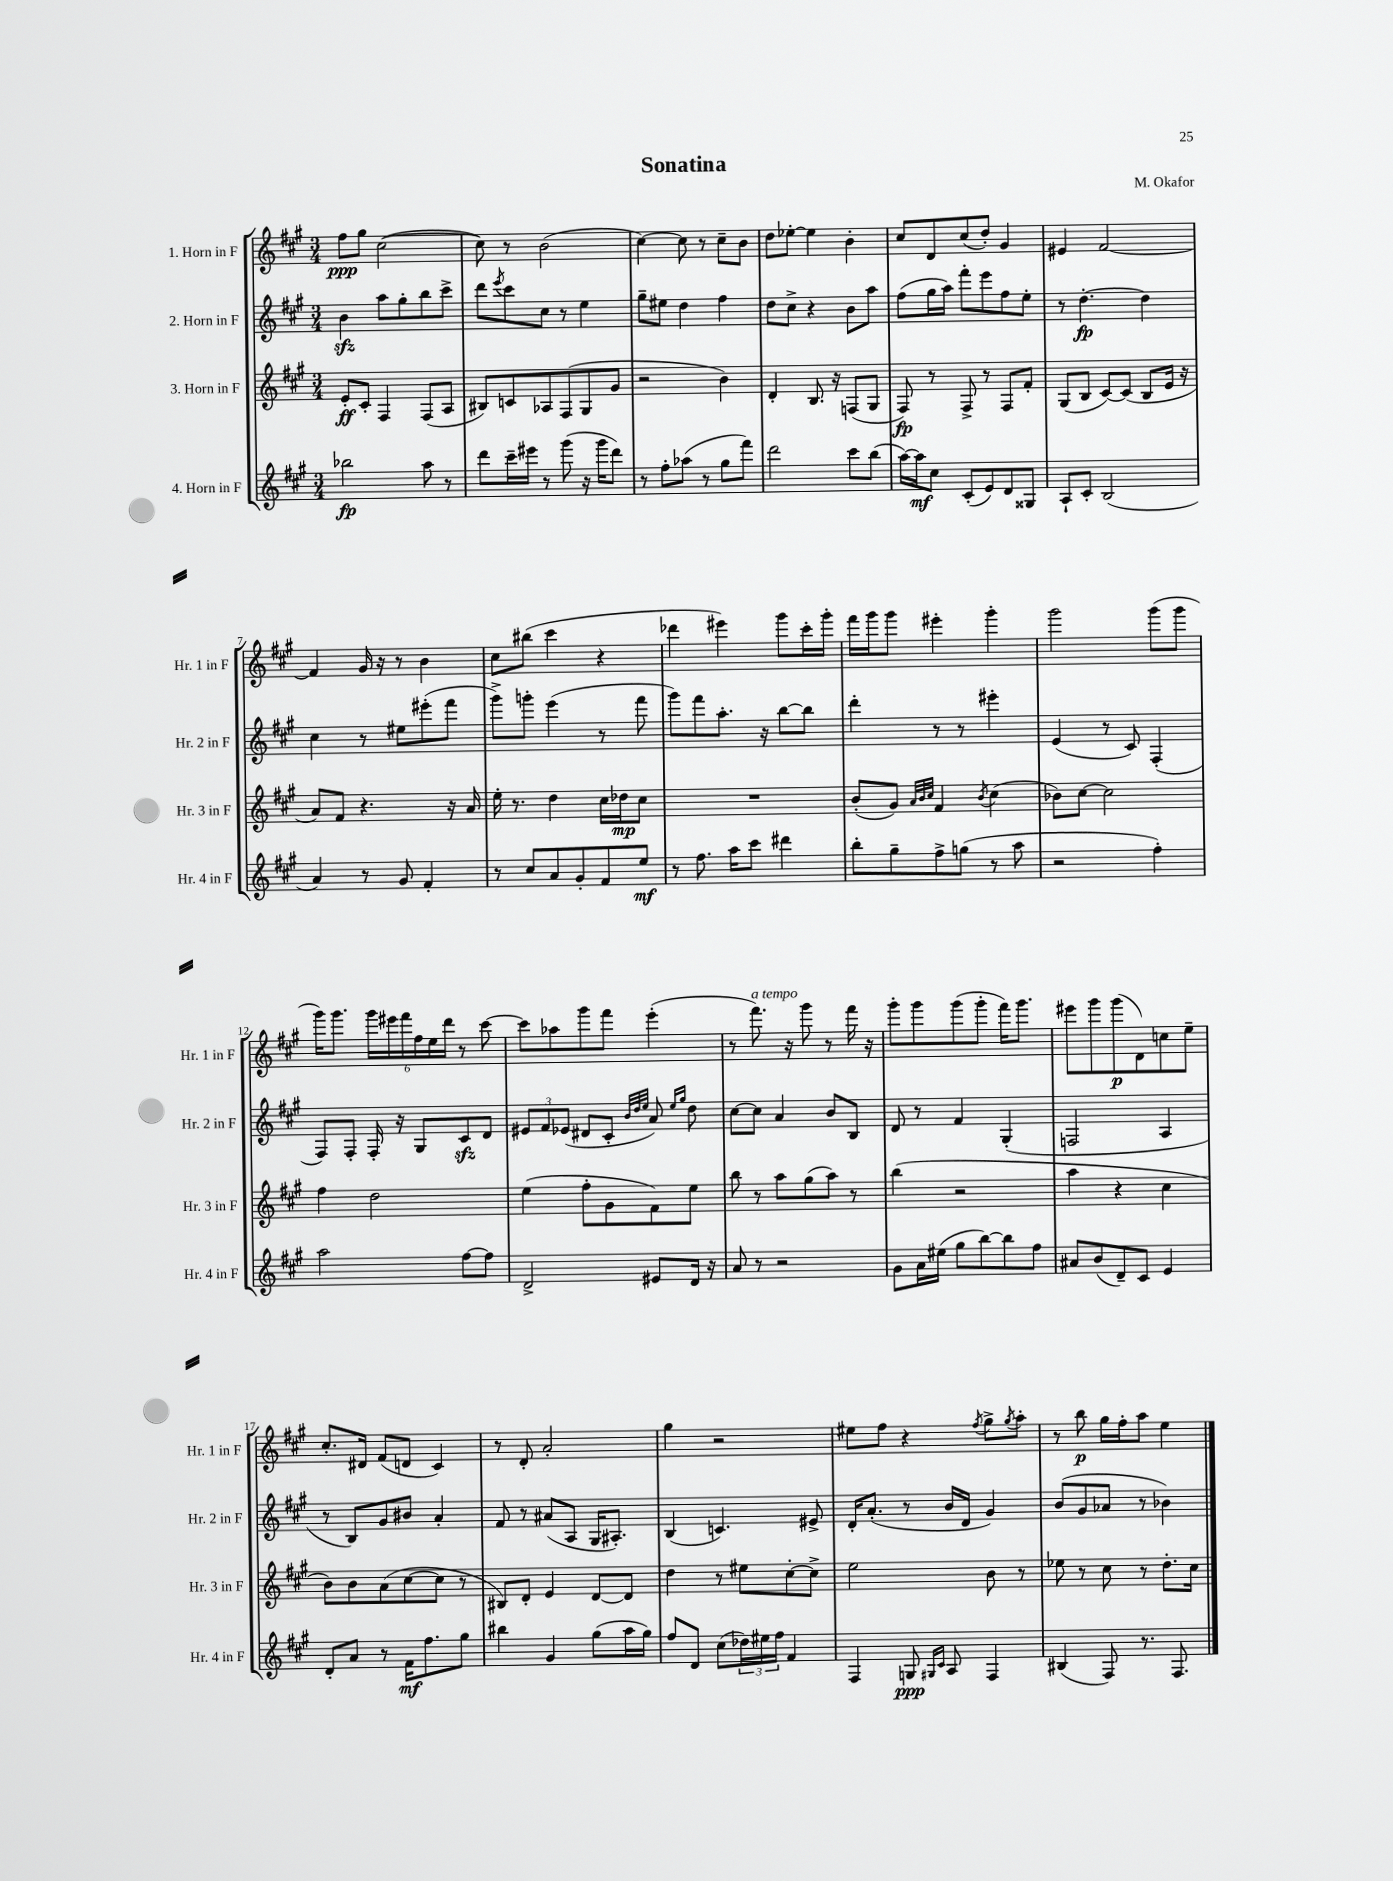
\header { title = "Sonatina" composer = "M. Okafor" }
<<
\new StaffGroup <<
\new Staff = "s0" \with { instrumentName = "1. Horn in F" shortInstrumentName = "Hr. 1 in F" } {
    \clef treble \key a \major \numericTimeSignature \time 3/4
    fis''8\ppp gis''8 cis''2~( |
    cis''8) r8 b'2( |
    cis''4~) cis''8 r8 cis''8-- b'8 |
    d''8 ees''8~-. ees''4 b'4-. |
    cis''8 d'8 cis''8( d''8-.) gis'4 |
    eis'4 fis'2~ |
    fis'4 gis'16 r16 r8 b'4 |
    cis''8 bis''8( cis'''4 r4 |
    des'''4 eis'''4) gis'''8 cis'''16-. gis'''16-. |
    fis'''16 gis'''16 gis'''8 eis'''4-. gis'''4-. |
    gis'''2 gis'''8( gis'''8 |
    gis'''16) gis'''8. \tuplet 6/4 { gis'''16 eis'''16 fis'''16 fis''16 e''16 d'''16 } r8 cis'''8~ |
    cis'''8 aes''8 gis'''8 fis'''8 e'''4-.( |
    r8 fis'''8.^\markup { \italic "a tempo" }) r16 gis'''8 r8 fis'''16 r16 |
    gis'''8-. gis'''8 gis'''8( gis'''8-. fis'''16) gis'''8. |
    eis'''8 gis'''8 gis'''8\p( d'8) c''8 e''8-- |
    cis''8.-. dis'16 fis'8( d'8 cis'4) |
    r8 d'8-. a'2-. |
    gis''4 r2 |
    eis''8 fis''8 r4 \acciaccatura { fis''8 } gis''8-> \acciaccatura { gis''8 } a''8-. |
    r8 b''8\p gis''16 fis''16-. a''8 e''4 \bar "|." |
}
\new Staff = "s1" \with { instrumentName = "2. Horn in F" shortInstrumentName = "Hr. 2 in F" } {
    \clef treble \key a \major \numericTimeSignature \time 3/4
    b'4\sfz a''8 gis''8-. b''8 cis'''8-> |
    d'''8 \acciaccatura { e'''8 } cis'''8 cis''8 r8 e''4 |
    gis''8-- eis''8 d''4 fis''4 |
    d''8 cis''8-> r4 b'8 a''8 |
    fis''8( gis''16 a''16) fis'''8-. e'''8 fis''8 e''8-. |
    r8 d''4.~-.\fp d''4 |
    cis''4 r8 eis''8 eis'''8-.( fis'''8 |
    gis'''8->) g'''8-. e'''4( r8 fis'''8 |
    gis'''8) fis'''8 a''8.-. r16 b''8~ b''8 |
    d'''4-. r8 r8 eis'''4-. |
    e'4( r8 cis'8) fis4-.( |
    fis8) fis8-. fis16-. r16 gis8 cis'8\sfz d'8 |
    \tuplet 3/2 { eis'8 fis'8 ees'8( } dis'8 cis'8-. \grace { b'32 d''32 e''32 } a'8) \grace { e''16 gis''16 } d''8 |
    cis''8~ cis''8 a'4 b'8 b8 |
    d'8 r8 fis'4 gis4-.( |
    f2 a4 |
    r8 b8) gis'8 bis'8 a'4-. |
    fis'8 r8 ais'8( a8 gis16 ais8.-.) |
    b4( c'4.) eis'8-> |
    d'16-. a'8.-.( r8 b'16 d'16 gis'4) |
    b'8( gis'8 aes'8 r8 bes'4) \bar "|." |
}
\new Staff = "s2" \with { instrumentName = "3. Horn in F" shortInstrumentName = "Hr. 3 in F" } {
    \clef treble \key a \major \numericTimeSignature \time 3/4
    e'8-.\ff cis'8-. fis4 fis8( a8 |
    bis8) c'8 aes8 fis8( gis8 gis'8 |
    r2 b'4) |
    d'4-. b8. r16 f8( gis8 |
    fis8\fp) r8 fis8-> r8 fis8 fis'8-. |
    gis8( b8 cis'8~) cis'8( b8 e'16 r16 |
    a'8) fis'8 r4. r16 a'16 |
    e''16-. r8. d''4 cis''16 des''16\mp cis''8 |
    R2. |
    b'8-.( gis'8) \grace { a'32 b'32 cis''32 } fis'4 \acciaccatura { b'8 } cis''4( |
    bes'8) cis''8~ cis''2 |
    fis''4 d''2 |
    e''4( fis''8-. gis'8 fis'8) e''8 |
    b''8 r8 a''8 gis''8( a''8) r8 |
    b''4( r2 |
    a''4 r4 cis''4 |
    b'8) b'8 a'8( cis''8~ cis''8 r8 |
    bis8) d'8-. e'4 d'8~ d'8 |
    d''4 r8 eis''8 cis''8~-. cis''8-> |
    e''2 b'8 r8 |
    ees''8 r8 cis''8 r8 d''8.-. cis''16 \bar "|." |
}
\new Staff = "s3" \with { instrumentName = "4. Horn in F" shortInstrumentName = "Hr. 4 in F" } {
    \clef treble \key a \major \numericTimeSignature \time 3/4
    bes''2\fp a''8 r8 |
    d'''8 cis'''16-- eis'''16 r8 gis'''8( r16 gis'''16 d'''8) |
    r8 fis''8-. aes''8( r8 gis''8 fis'''8) |
    d'''2 cis'''8 b''8( |
    a''16~) a''16\mf cis''8 cis'8-.( e'8) d'8 gisis8 |
    a8-! cis'8-. b2( |
    a'4) r8 gis'8 fis'4-. |
    r8 cis''8 a'8 gis'8-. fis'8 e''8\mf |
    r8 fis''8. a''16 cis'''8 dis'''4 |
    b''8-. gis''8-- fis''8-> g''8( r8 a''8 |
    r2 fis''4-.) |
    a''2 fis''8~ fis''8 |
    d'2-> eis'8 d'16 r16 |
    a'8 r8 r2 |
    gis'8 a'16 eis''16( gis''8 b''8~) b''8 fis''8 |
    ais'8 b'8( d'8--) cis'8 e'4 |
    d'8-. a'8 r8 fis'16\mf fis''8. gis''8 |
    bis''4 gis'4 gis''8( a''16 gis''16) |
    fis''8 d'8 cis''8( \tuplet 3/2 { des''16) eis''16 fis''16 } fis'4 |
    fis4 g8\ppp \grace { gis16 cis'16 } a8 fis4 |
    bis4( fis8) r8. fis8. \bar "|." |
}
>>
>>
